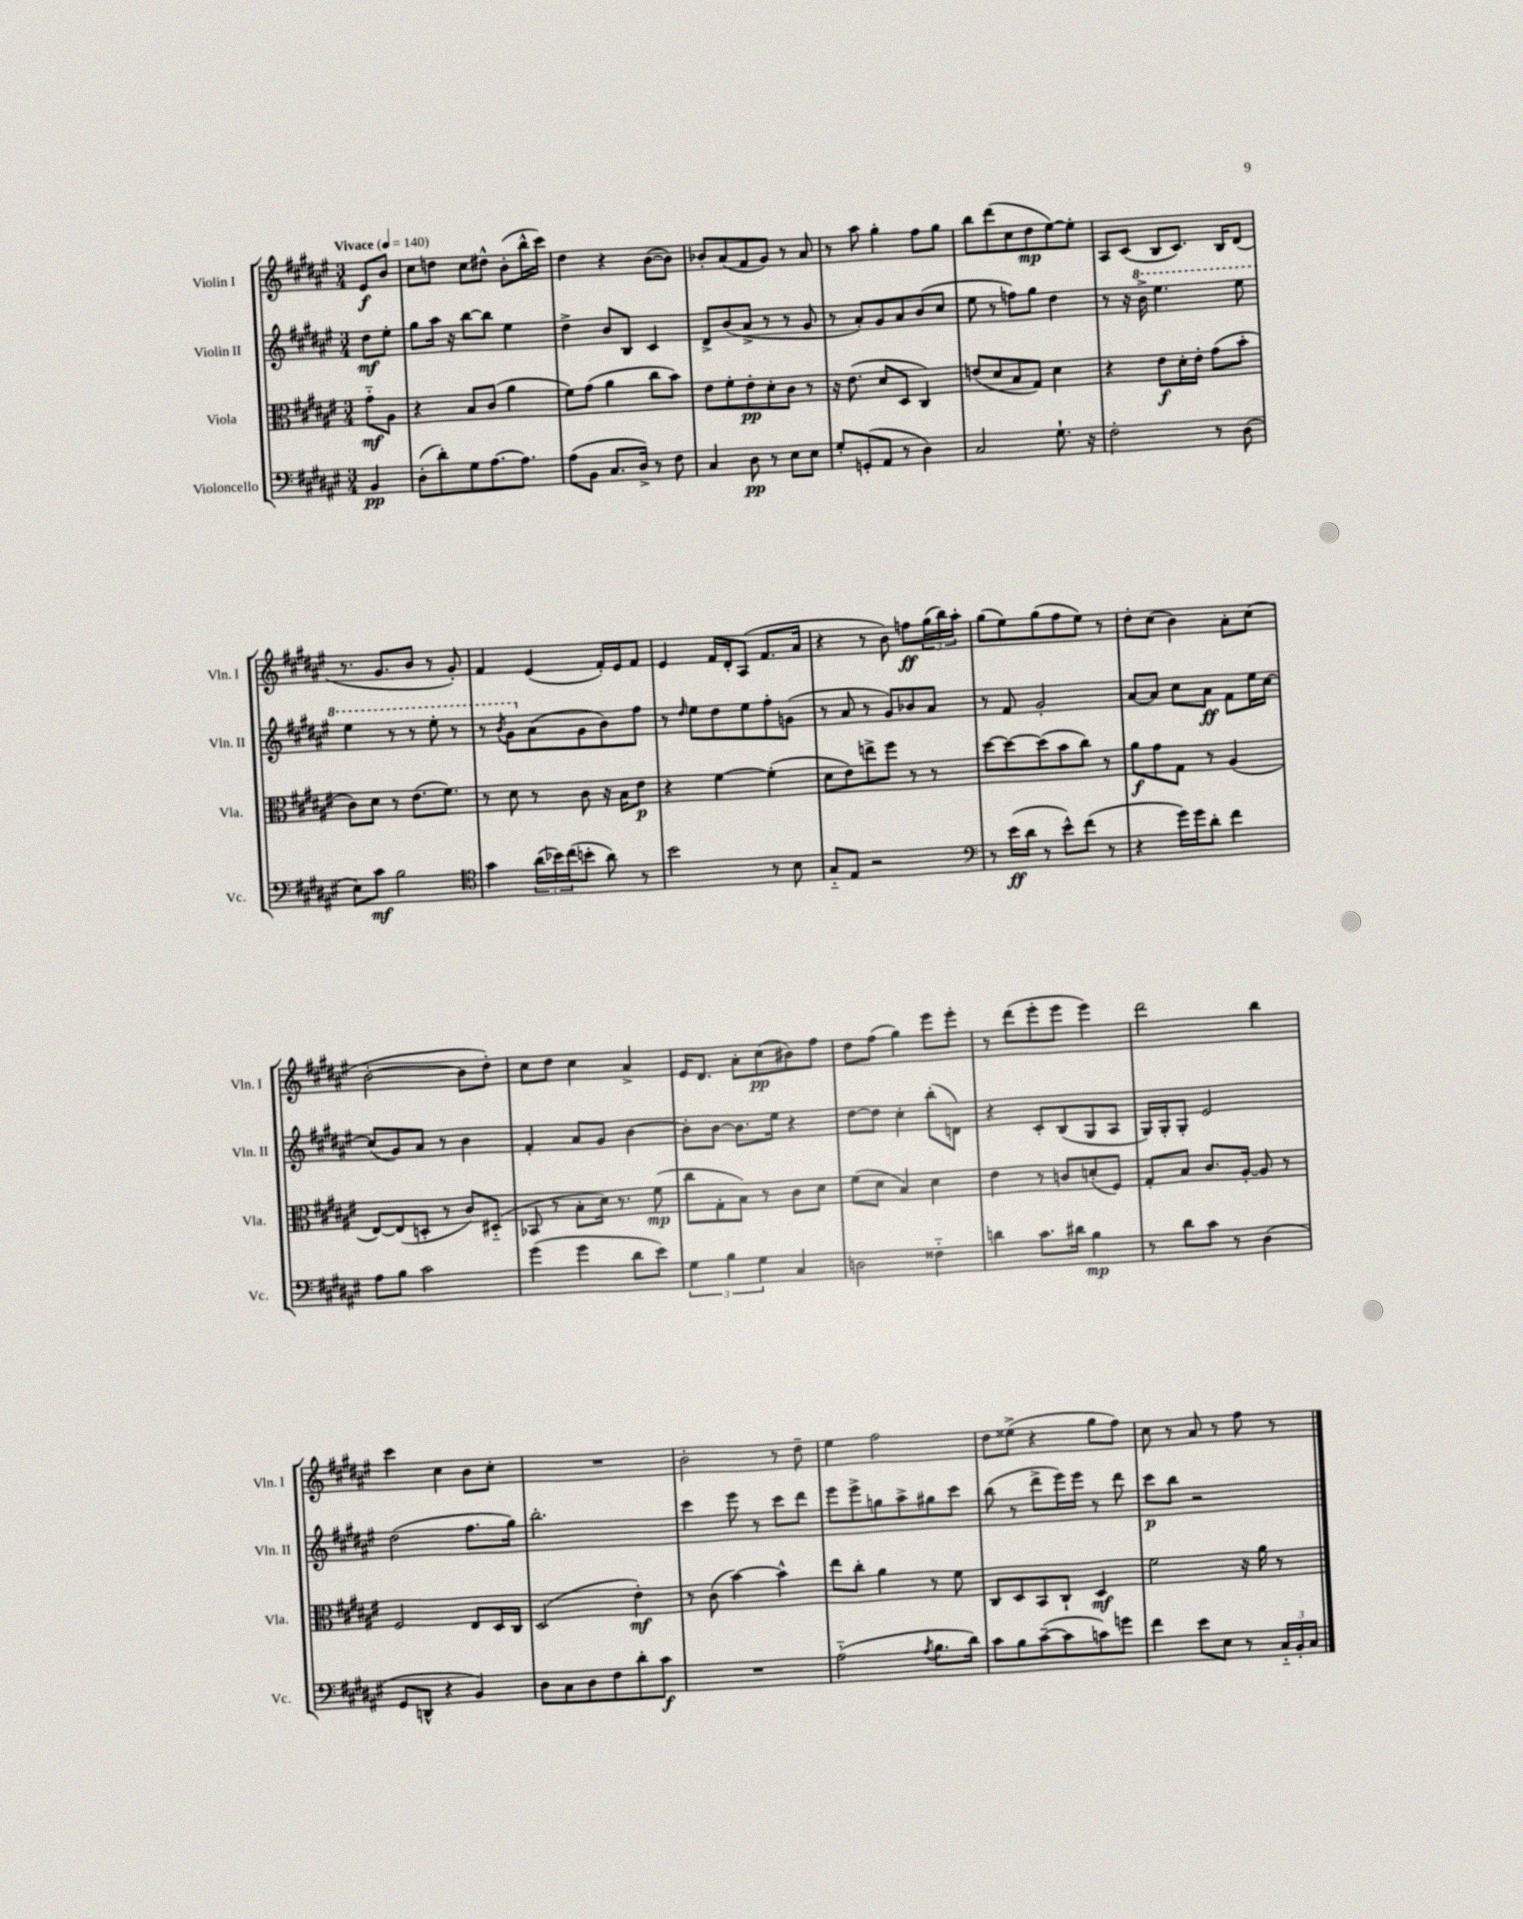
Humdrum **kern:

**kern	**dynam	**kern	**dynam	**kern	**dynam	**kern	**dynam
*part4	*part4	*part3	*part3	*part2	*part2	*part1	*part1
*staff4	*staff4	*staff3	*staff3	*staff2	*staff2	*staff1	*staff1
*I"Violoncello	*	*I"Viola	*	*I"Violin II	*	*I"Violin I	*
*I'Vc.	*	*I'Vla.	*	*I'Vln. II	*	*I'Vln. I	*
*clefF4	*	*clefC3	*	*clefG2	*	*clefG2	*
*k[f#c#g#d#a#e#]	*	*k[f#c#g#d#a#e#]	*	*k[f#c#g#d#a#e#]	*	*k[f#c#g#d#a#e#]	*
*M3/4	*	*M3/4	*	*M3/4	*	*M3/4	*
*MM140	*	*MM140	*	*MM140	*	*MM140	*
=	=	=	=	=	=	=	=
!	!	!	!	!	!	!LO:TX:a:B:t=Vivace	!
4BB/	pp	8g#\L	mf	8dd#\L	mf	8e#/L	f
.	.	8A#\J	.	8ee#'\J	.	8b/J	.
=1	=1	=1	=1	=1	=1	=1	=1
(8D#'\L	.	4r	.	8gg#\L	.	8cc#\L	.
8d#'\)	.	.	.	16aa#\Jk	.	8ddn\J	.
.	.	.	.	16r	.	.	.
8G#\	.	8B/L	.	[8bb\L	.	8cc#\L	.
[8.A#\	.	(8c#/J	.	8bb\J]	.	8dd#X^^\J	.
.	.	4a#\	.	4ee#\	.	(8b'\L	.
8.A#\J]	.	.	.	.	.	.	.
.	.	.	.	.	.	16bb^^\L	.
.	.	.	.	.	.	16ccc#\JJ)	.
=2	=2	=2	=2	=2	=2	=2	=2
(8A#\L	.	8f#\L)	.	4dd#^\	.	4dd#\	.
8BB\J	.	(8g#\J	.	.	.	.	.
8.C#/L	.	4a#\	.	8b/L	.	4r	.
.	.	.	.	8B/J	.	.	.
16D#^/Jk)	.	.	.	.	.	.	.
8r	.	8cc#\L	.	4c#/	.	([8b\L	.
8F#\	.	8b\J)	.	.	.	8b\J])	.
=3	=3	=3	=3	=3	=3	=3	=3
4C#/	.	8e#\L	.	8d#^/L	.	8b-X'/L	.
.	.	8f#'\	.	(8b/	.	(8a#/	.
8D#\	pp	8e#'\	pp	8a#^/J	.	8f#/	.
8r	.	8d#'\	.	8r	.	8g#/J)	.
8E#\L	.	8c#\J	.	8r	.	8r	.
8E#\J	.	8r	.	8g#/	.	8a#/	.
=4	=4	=4	=4	=4	=4	=4	=4
8G#'/L	.	16r	.	8r	.	8r	.
.	.	(8.e#\	.	.	.	.	.
(8GGn'/	.	.	.	8a#'/L)	.	8aa#\	.
8AA#/J	.	8d#/L	.	8g#/	.	4gg#'\	.
8r	.	8D#/J	.	8a#/	.	.	.
4D#\)	.	4C#/)	.	(8b/	.	8ff#\L	.
.	.	.	.	8cc#/J	.	8gg#\J	.
=5	=5	=5	=5	=5	=5	=5	=5
2C#/	.	(8en/L	.	8ee#\	.	8bb\L	.
.	.	8d#/	.	8r	.	(8ddd#\	.
.	.	8B/	.	8ffn\L)	.	8cc#\	.
.	.	8G#/J)	.	8gg#\J	.	8dd#\	mp
8.G#`\	.	4d#\	.	4dd#\	.	[8ee#\)	.
.	.	.	.	.	.	8ee#'\J]	.
16r	.	.	.	.	.	.	.
=6	=6	=6	=6	=6	=6	=6	=6
2F#'\	.	4r	.	8r	.	8A#/L	.
.	.	.	.	16r	.	(8c#/J	.
*	*	*	*	*8va	*	*	*
.	.	.	.	16bb^\	.	.	.
.	.	8e#\L	f	4.eee#\	.	8B/L	.
.	.	16d#'\L	.	.	.	8.c#/J)	.
.	.	16e#'\JJ	.	.	.	.	.
8r	.	(8g#\L	.	.	.	.	.
.	.	.	.	.	.	16B/KL	.
(8D#\	.	8b'\J	.	8eee#\	.	(8d#/J	.
!!LO:LB:g=z
=7	=7	=7	=7	=7	=7	=7	=7
8E#\L)	.	8c#\L)	.	4eee#\	.	8.r	.
8c#\J	mf	8d#\J	.	.	.	.	.
.	.	.	.	.	.	8.g#/L	.
2B\	.	8r	.	8r	.	.	.
.	.	(8.e#\L	.	8r	.	8b/J	.
.	.	.	.	8eee#'\	.	8r	.
.	.	8.f#\J)	.	.	.	.	.
.	.	.	.	8r	.	8g#'/)	.
=8	=8	=8	=8	=8	=8	=8	=8
*clefC4	*	*	*	*	*	*	*
4g#\	.	8r	.	8r	.	4f#/	.
.	.	.	.	8qbb/	.	.	.
.	.	8d#\	.	8gg#\L	.	.	.
*	*	*	*	*X8va	*	*	*
(24a#\LL	.	8r	.	(8a#\	.	(4e#/	.
24b-X\)	.	.	.	.	.	.	.
(24cc#\J	.	.	.	.	.	.	.
8bn'\J	.	8c#\	.	8g#\	.	.	.
8a#\)	.	16r	.	8b\)	.	16f#'/LL)	.
.	.	16B\KL	.	.	.	16e#/J	.
8r	.	8e#\J	p	8ff#\J	.	8f#/J	.
=9	=9	=9	=9	=9	=9	=9	=9
2b\	.	4r	.	8r	.	4e#/	.
.	.	.	.	16qqdd#/	.	.	.
.	.	.	.	8ee#\L	.	.	.
.	.	[4f#\	.	8dd#\	.	16f#/LL	.
.	.	.	.	.	.	16d#'/J	.
.	.	.	.	8ee#\	.	(8A#/J	.
8r	.	(4f#'\]	.	8ff#'\	.	8.f#/L	.
8B\	.	.	.	(8gn\J	.	.	.
.	.	.	.	.	.	16a#/Jk	.
=10	=10	=10	=10	=10	=10	=10	=10
8G#/L	.	8d#\L	.	8r	.	4r	.
8E#/J	.	8e#\)	.	8a#/	.	.	.
2r	.	8een^\	.	8r	.	8r	.
.	.	8ff#\J	.	8g#/L)	.	8b\)	.
.	.	8r	.	8b-X/	.	8ffn\L	ff
.	.	8r	.	8a#/J	.	(24gg#\L	.
.	.	.	.	.	.	24bb\)	.
.	.	.	.	.	.	24aa#'\JJ	.
=11	=11	=11	=11	=11	=11	=11	=11
*clefF4	*	*	*	*	*	*	*
8r	.	[8dd#\L	.	8r	.	(8gg#\L	.
(16e#\LL	ff	8dd#\_	.	8f#/	.	8ee#\)	.
16d#\JJ	.	.	.	.	.	.	.
8r	.	(8dd#\]	.	2g#'/	.	(8gg#\	.
8e#^^\L)	.	8b\	.	.	.	8ff#\	.
(8f#\J	.	8cc#\J)	.	.	.	8ee#\J)	.
8r	.	8r	.	.	.	8r	.
=12	=12	=12	=12	=12	=12	=12	=12
4r	.	8a#\L	f	[8a#/L	.	8dd#'\L	.
.	.	8g#\	.	8a#/J]	.	(8cc#\J	.
16g#\LL)	.	8G#\J	.	8cc#\L	.	4b\)	.
16g#\J	.	.	.	.	.	.	.
8d#'\J	.	8r	.	8a#\J	ff	.	.
4f#\	.	(4A#/	.	8f#\L	.	8a#'\L	.
.	.	.	.	16ee#\L	.	(8cc#\J	.
.	.	.	.	[16cc#\JJ	.	.	.
!!LO:LB:g=z
=13	=13	=13	=13	=13	=13	=13	=13
8A#\L	.	[8E#/L)	.	(8cc#/L]	.	[2b'\	.
8B\J	.	(8E#/]	.	8g#/)	.	.	.
2c#\	.	8Dn'/J	.	8a#/J	.	.	.
.	.	8r	.	8r	.	.	.
.	.	8c#/L)	.	4b\	.	8b\L]	.
.	.	(8D#X/J	.	.	.	8dd#'\J)	.
=14	=14	=14	=14	=14	=14	=14	=14
(4g#\	.	8BB-X/	.	4f#'/	.	8cc#\L	.
.	.	8r	.	.	.	8dd#\J	.
4g#\	.	8B'\L	.	8a#/L	.	4cc#\	.
.	.	16d#\Jk)	.	8g#/J	.	.	.
.	.	8.r	.	.	.	.	.
8d#\L	.	.	.	[4b\	.	4a#^/	.
8e#\J)	.	(8f#\	mp	.	.	.	.
=15	=15	=15	=15	=15	=15	=15	=15
6G#\	.	8cc#\L	.	8b'\L]	.	16e#/KL	.
.	.	.	.	.	.	8.d#/J	.
.	.	8G#'\	.	[8b\J	.	.	.
6B\	.	.	.	.	.	.	.
.	.	8B\J)	.	8.b\L]	.	8a#'\L	.
6G#\	.	.	.	.	.	.	.
.	.	8r	.	.	.	(8cc#\	pp
.	.	.	.	16ee#\Jk	.	.	.
4C#/	.	8c#\L	.	4r	.	8b#X\)	.
.	.	8d#\J	.	.	.	8ff#\J	.
=16	=16	=16	=16	=16	=16	=16	=16
2Dn\	.	(8f#\L	.	[8dd#\L	.	8dd#\L	.
.	.	8d#\J	.	8dd#\J]	.	(8ff#\J	.
.	.	4B/)	.	4cc#'\	.	4gg#\)	.
4F##X\	.	4d#\	.	(8bb'\L	.	8eee#\L	.
.	.	.	.	8dn\J)	.	8eee#'\J	.
=17	=17	=17	=17	=17	=17	=17	=17
4dn\	.	4e#\	.	4r	.	8r	.
.	.	.	.	.	.	(8ddd#\L	.
8.c#\L	.	8r	.	8c#'/L	.	8eee#'\	.
.	.	8cn/L	.	(8B/	.	8eee#\J	.
16d#X\Jk	.	.	.	.	.	.	.
4B\	mp	(8dn'/	.	8G#/	.	4eee#\)	.
.	.	8F#/J)	.	8A#/J	.	.	.
=18	=18	=18	=18	=18	=18	=18	=18
8r	.	8G#'/L	.	16G#/LL)	.	2ddd#\	.
.	.	.	.	16G#'/J	.	.	.
8d#\L	.	8B/J	.	8G#'/J	.	.	.
8c#\J	.	8.c#/L	.	2e#/	.	.	.
8r	.	.	.	.	.	.	.
.	.	[16A#'/Jk	.	.	.	.	.
(4D#\	.	8A#/]	.	.	.	4bb\	.
.	.	8r	.	.	.	.	.
!!LO:LB:g=z
=19	=19	=19	=19	=19	=19	=19	=19
8GG#/L	.	2F#/	.	(2dd#\	.	4ccc#\	.
8DDn^^/J	.	.	.	.	.	.	.
4r	.	.	.	.	.	4cc#\	.
4BB/)	.	8E#/L	.	8.ff#\L	.	8b\L	.
.	.	16D#/L	.	.	.	8cc#'\J	.
.	.	16C#/JJ	.	16gg#\Jk)	.	.	.
=20	=20	=20	=20	=20	=20	=20	=20
8D#\L	.	(2D#/	.	2.bb'\	.	2.r	.
8C#\	.	.	.	.	.	.	.
8D#\	.	.	.	.	.	.	.
8F#\	.	.	.	.	.	.	.
8d#'\	.	4e#'\)	mf	.	.	.	.
8c#\J	f	.	.	.	.	.	.
=21	=21	=21	=21	=21	=21	=21	=21
2.r	.	8r	.	4ccc#\	.	2b'\	.
.	.	(8c#\	.	.	.	.	.
.	.	[4b\)	.	8eee#\	.	.	.
.	.	.	.	8r	.	.	.
.	.	4b^^\]	.	8ccc#\L	.	8r	.
.	.	.	.	8ddd#\J	.	8dd#~\	.
=22	=22	=22	=22	=22	=22	=22	=22
(2A#\	.	8ee#\L	.	8eee#\L	.	4ee#\	.
.	.	8cc#'\J	.	8eee#^\	.	.	.
.	.	4a#\	.	8ggn\	.	2ff#\	.
.	.	.	.	8aa#^\	.	.	.
8qA#/	.	.	.	.	.	.	.
8.B\L	.	8r	.	8gg#X\	.	.	.
.	.	8f#\	.	8ccc#\J	.	.	.
16d#\Jk)	.	.	.	.	.	.	.
=23	=23	=23	=23	=23	=23	=23	=23
8c#\L	.	8C#/L	.	(8bb\	.	8dd#\L	.
8B\	.	8D#/	.	8r	.	(8ee##X^\J	.
([8c#~\	.	8BB/	.	8ddd#^\L	.	4r	.
8c#\]	.	8C#`/J	.	16eee#\L)	.	.	.
.	.	.	.	16eee#\JJ	.	.	.
8cn\)	.	4D#/	mf	8r	.	8gg#\L	.
8gn\J	.	.	.	8ddd#\	.	8ff#\J)	.
=24	=24	=24	=24	=24	=24	=24	=24
4f#\	.	2f#\	.	8ccc#\L	p	8cc#\	.
.	.	.	.	8bb\J	.	8r	.
8e#\L	.	.	.	2r	.	8a#/	.
8E#\J	.	.	.	.	.	8r	.
8r	.	16r	.	.	.	8ff#\	.
.	.	16a#\	.	.	.	.	.
24C#/LL	.	8r	.	.	.	8r	.
24BB'/	.	.	.	.	.	.	.
24C#/JJ	.	.	.	.	.	.	.
==	==	==	==	==	==	==	==
*-	*-	*-	*-	*-	*-	*-	*-
